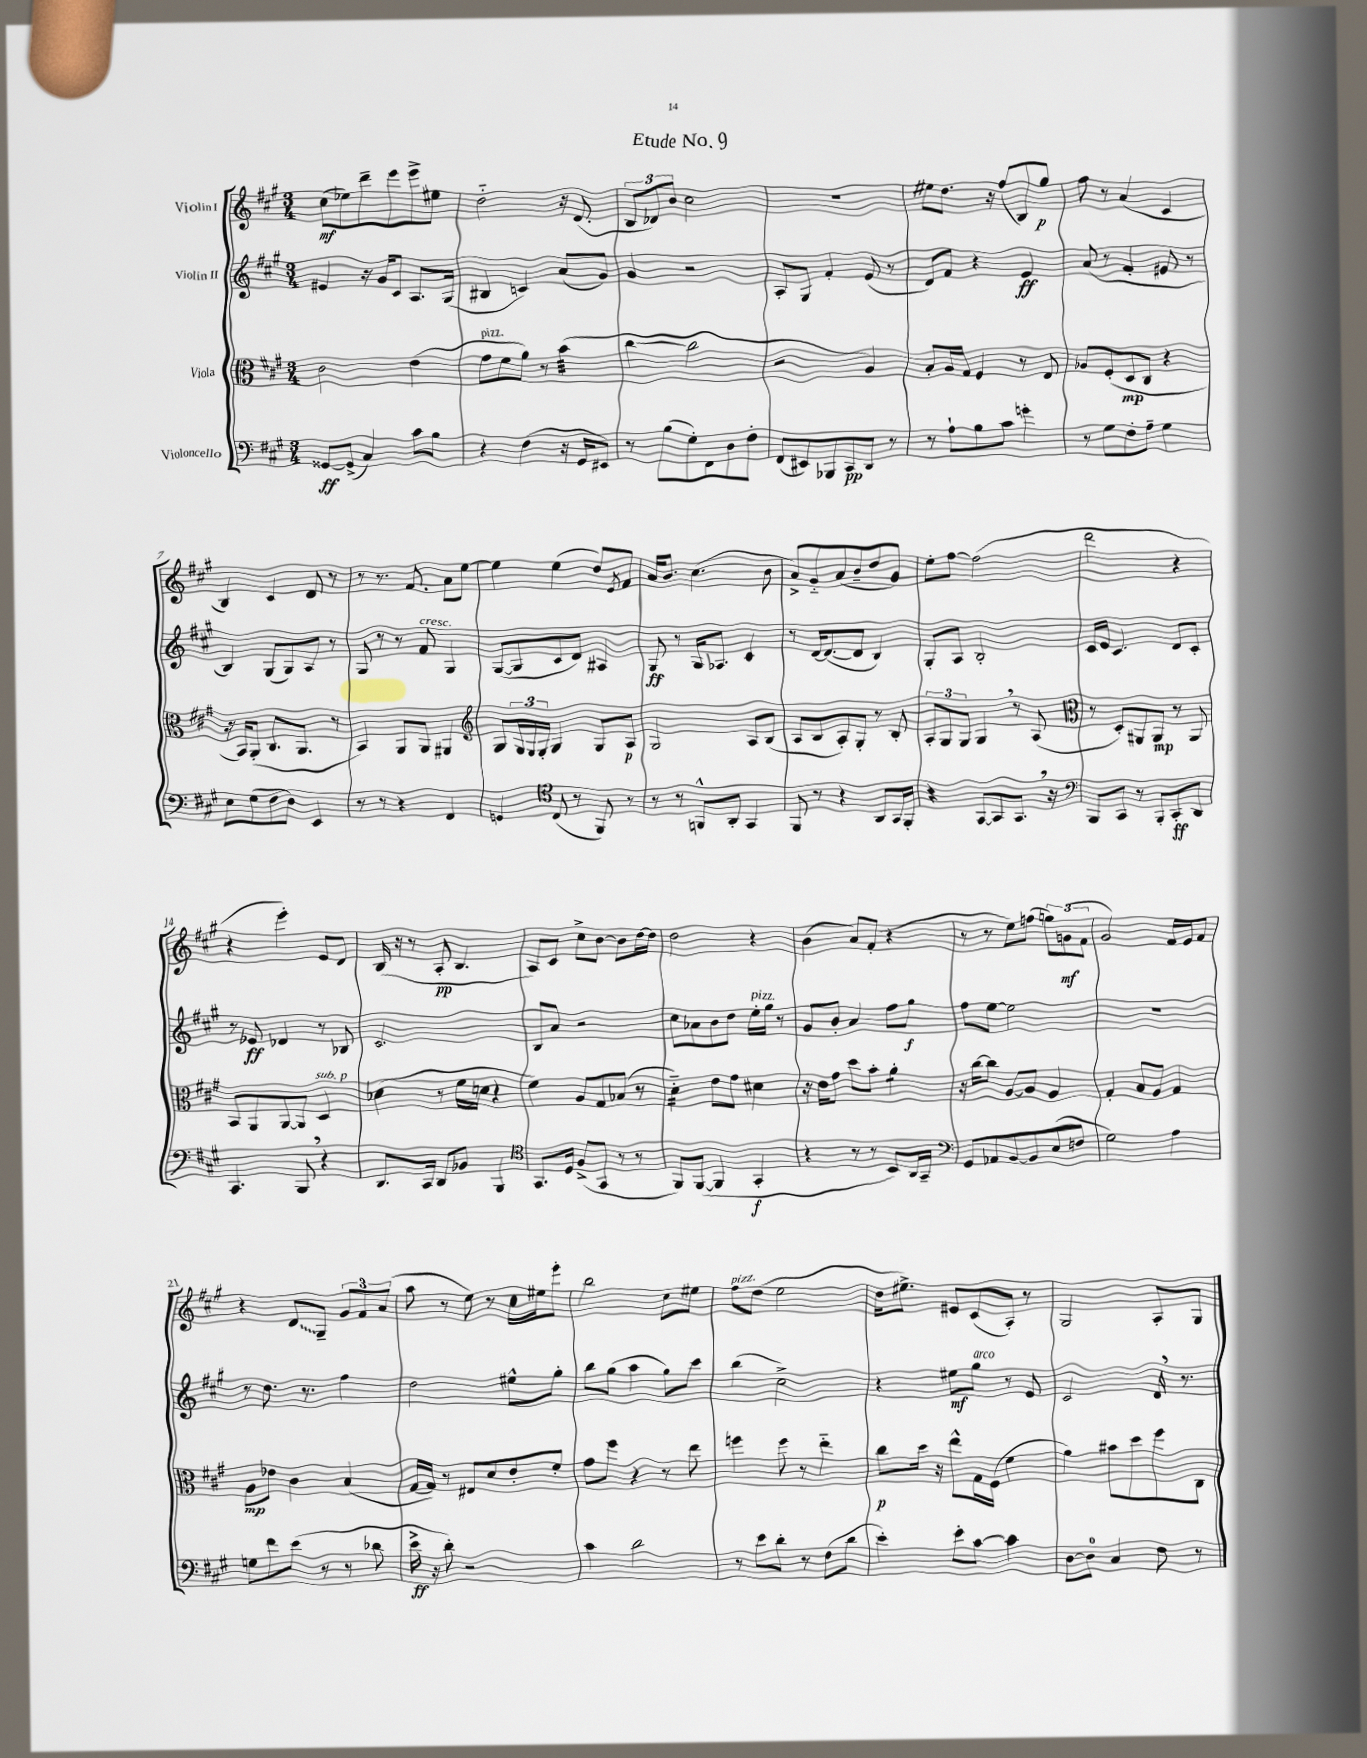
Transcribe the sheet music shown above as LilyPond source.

\header { title = "Etude No. 9" }
<<
\new StaffGroup <<
\new Staff = "s0" \with { instrumentName = "Violin I" } {
    \clef treble \key a \major \numericTimeSignature \time 3/4
    cis''8\mf( ees''8) d'''8-- e'''8 e'''8-> eis''8 |
    d''2-_ r16 d'8.( |
    \tuplet 3/2 { b8 des'8) b'8 } cis''2 |
    R2. |
    eis''8 d''8. r16 fis''8( b8) gis''8\p |
    fis''8 r8 a'4( cis'4 |
    b4) cis'4 d'8 r8 |
    r8 r8. fis'8. a'8 e''8~ |
    e''4 e''4( d''8) \acciaccatura { e'8 } fis'8 |
    a'16 b'8. cis''4.( b'8 |
    a'8->) gis'8-_ a'8( b'8-- d''8 gis'8) |
    e''8-. fis''8~ fis''2( |
    d'''2 r4 |
    r4 e'''4-.) e'8 d'8 |
    b16( r16 r8 a8-.\pp b4. |
    a8) cis'8 cis''8-> b'8~ b'8 d''16~ d''16 |
    d''2 r4 |
    b'4( a'8) fis'8-.( r4 |
    r8 r8 e''8) f''8( \tuplet 3/2 { g''8) g'8\mf( fis'8 } |
    gis'2) fis'16 e'16 fis'8 |
    r4 \once \override Glissando.style = #'zigzag d'8\glissando gis8-- \tuplet 3/2 { gis'8 fis'8 a'8( } |
    a''8 r8 e''8) r8 cis''16 eis''16 e'''8-. |
    b''2 cis''8 eis''8 |
    fis''8^\markup { \italic "pizz." } d''8( e''2 |
    d''16 eis''8.->) eis'8 cis'8( a8-.) r8 |
    gis2 a8-. gis8 \bar "|." |
}
\new Staff = "s1" \with { instrumentName = "Violin II" } {
    \clef treble \key a \major \numericTimeSignature \time 3/4
    eis'4 r16 gis'16 cis'8 a8. gis16( |
    bis4 c'4) a'8( gis'8) |
    gis'4 r2 |
    a8-. gis8 fis'4-. e'8( r8 |
    d'8) fis'8 r4 e'4\ff |
    a'8( r8 fis'4-. eis'8 r8 |
    b4) gis8( gis8) a8 r8 |
    gis8 r8 r8 fis'8^\markup { \italic "cresc." } gis4 |
    gis8~( gis8 cis'8 d'8) ais4 |
    gis8\ff r8 gis16 aes8. cis'4 |
    r8 d'16~ d'8.~( d'8 b4) |
    gis8-. a8 b2-. |
    cis'16 e'16 cis'4. d'8 cis'8-. |
    r8 ees'8\ff des'4 r8 bes8 |
    cis'2. |
    b8 a'8 r2 |
    cis''8 aes'8 b'8 d''8 e''16-.^\markup { \italic "pizz." } gis''16 r8 |
    gis'8 b'8-. a'4 fis''8 gis''8\f |
    fis''8 e''8~ e''2 |
    R2. |
    r8 d''8. r8. fis''4 |
    d''2 eis''8-^ gis''8-. |
    b''8 gis''8( a''4 gis''8) cis'''8 |
    b''4( cis''2->) |
    r4 eis''8\mf gis''8^\markup { \italic "arco" } r8 e'8 |
    cis'2 d'16 \breathe r8. \bar "|." |
}
\new Staff = "s2" \with { instrumentName = "Viola" } {
    \clef alto \key a \major \numericTimeSignature \time 3/4
    cis'2 e'4( |
    gis'8^\markup { \italic "pizz." } fis'8 a'8) r8 b'4:32( |
    cis''4~ cis''2 |
    r2 a4) |
    b8-. a16 gis16 fis4 r8 e8 |
    aes8 fis8-.( d8\mp cis8 r4 |
    r16 b,16) a,8-.( cis8. a,8. r8 |
    b,4) a,8 a,8 ais,4 |
    \clef treble gis8 \tuplet 3/2 { gis16 gis16 gis16-. } gis4 gis8 a8\p |
    gis2 a8 b8( |
    a8 b8 a8-.) gis8-. r8 b8-. |
    \tuplet 3/2 { a8-. gis8 gis8 } gis4 \breathe r8 a8( |
    \clef alto r8 d8-.) ais,8 ais,8\mp r8 ais,8 |
    b,8 a,8 a,8~ a,8 d4^\markup { \italic "sub. p" } |
    des'4( r8 fis'16 d'16 r4 |
    fis'4) a8 gis8 bes8( r8 |
    d'4:16-_) e'8 gis'8 dis'4 |
    r16 e'16 gis'8 d''8 b'8-. a'4:8-. |
    r16 cis''16~ cis''8 a8~ a8 a4 |
    gis4-. b8 a8 gis4 |
    a8\mp ees'8 cis'4 b4( |
    gis16~ gis16) r8 eis8 d'8 e'8-. fis'8-. |
    gis'8 fis''8 r4 r8 e''8 |
    f''4 f''8 r8 e''4-_ |
    cis''8\p d''16 r16 e''8-^ gis16 fis16( fis'4 |
    a'4) bis'8 d''8 fis''8 cis8 \bar "|." |
}
\new Staff = "s3" \with { instrumentName = "Violoncello" } {
    \clef bass \key a \major \numericTimeSignature \time 3/4
    gisis,8~\ff gisis,8->( cis4) cis'8 b8 |
    r4 fis4( r16 gis,16 eis,8) |
    r8 b8( gis8-.) fis,8 d8 fis8-. |
    fis,8( eis,8) bes,,8 cis,8\pp d,8 r8 |
    r8 a8-! b8 cis'8 g'4-. |
    r8 gis8 fis8-. a8-- gis4 |
    e8 gis8( fis8 d8) e,4 |
    r8 r8 r4 fis,4 |
    g,4 \clef tenor cis8( r8 fis,8) r8 |
    r8 r8 f,8-^ a,8-. gis,4 |
    fis,8 r8 r4 a,8 gis,16 fis,16-. |
    r4 gis,8~ gis,8 gis,8. \breathe r16 |
    \clef bass b,,8 cis,8 r8 b,,8-. cis,8-.\ff d,8 |
    cis,4. b,,8 \breathe r4 |
    d,8. cis,16 d,8 bes,8 b,,4 |
    \clef tenor gis,8. d16 fis8->( gis,8 r8 r8 |
    fis,8) fis,8~( fis,4 gis,4-.\f |
    r4 r8 r8 b,8) a,16 gis,16-- |
    \clef bass gis,8 aes,8 b,8~ b,8 e8( f8 |
    gis2) a4 |
    g8 fis'8 e'8( r8 r8 des'8 |
    e'16->\ff r16 d'8-.) r2 |
    cis'4 d'2 |
    r8 e'8 d'8-. r8 fis8( d'8 |
    e'4-.) e'8-. cis'8~ cis'4 |
    d8~ d8-0 cis4 fis8 r8 \bar "|." |
}
>>
>>
